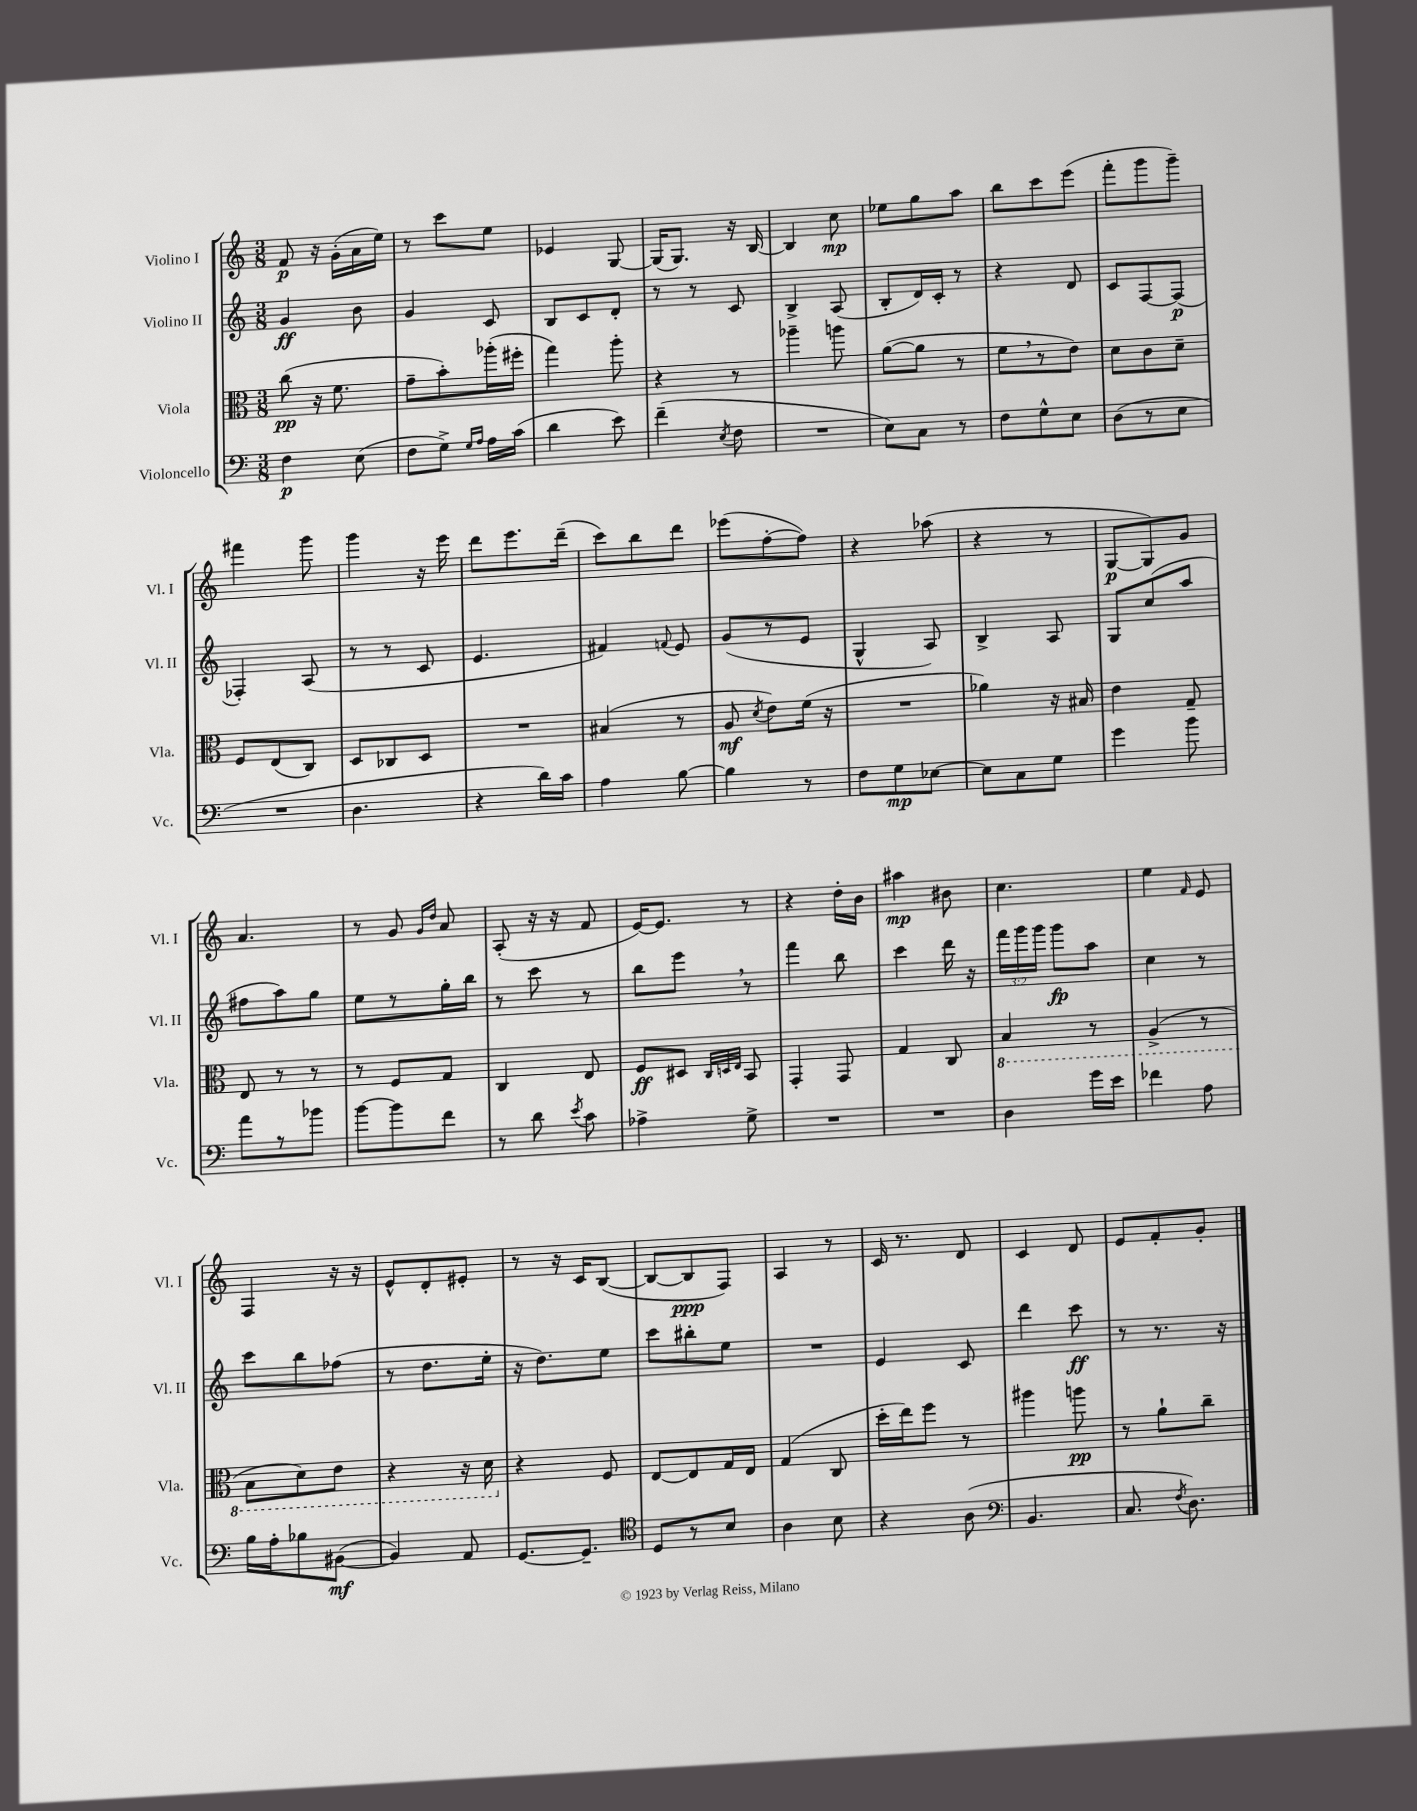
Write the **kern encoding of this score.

**kern	**dynam	**kern	**dynam	**kern	**dynam	**kern	**dynam
*part4	*part4	*part3	*part3	*part2	*part2	*part1	*part1
*staff4	*staff4	*staff3	*staff3	*staff2	*staff2	*staff1	*staff1
*I"Violoncello	*	*I"Viola	*	*I"Violino II	*	*I"Violino I	*
*I'Vc.	*	*I'Vla.	*	*I'Vl. II	*	*I'Vl. I	*
*clefF4	*	*clefC3	*	*clefG2	*	*clefG2	*
*k[]	*	*k[]	*	*k[]	*	*k[]	*
*M3/8	*	*M3/8	*	*M3/8	*	*M3/8	*
=1	=1	=1	=1	=1	=1	=1	=1
4F\	p	(8cc\	pp	4g/	ff	8f/	p
.	.	16r	.	.	.	16r	.
.	.	8.f\	.	.	.	(16g'\LL	.
(8E\	.	.	.	8b\	.	16a\	.
.	.	.	.	.	.	16ee\JJ)	.
=2	=2	=2	=2	=2	=2	=2	=2
8F\L	.	8g~\L	.	4g/	.	8r	.
8G^\J)	.	8b'\)	.	.	.	8ccc\L	.
16qqG/LL	.	.	.	.	.	.	.
16qqA/JJ	.	.	.	.	.	.	.
16A\LL	.	(16aa-X'\L	.	8c/	.	8ee\J	.
(16c\JJ	.	16ff#X'\JJ	.	.	.	.	.
=3	=3	=3	=3	=3	=3	=3	=3
4d\	.	4gg\)	.	8B/L	.	4e-X/	.
.	.	.	.	8c/	.	.	.
8e\)	.	8aa'\	.	8d'/J	.	[8G/	.
=4	=4	=4	=4	=4	=4	=4	=4
(4f~\	.	4r	.	8r	.	(16G/KL]	.
.	.	.	.	.	.	8.G/J)	.
.	.	.	.	8r	.	.	.
8qE/	.	.	.	.	.	.	.
8F\	.	8r	.	8c/	.	16r	.
.	.	.	.	.	.	[16B/	.
=5	=5	=5	=5	=5	=5	=5	=5
4.r	.	4aa-X~\	.	4B^/	.	4B/]	.
.	.	8aan\	.	(8A/	.	8cc\	mp
=6	=6	=6	=6	=6	=6	=6	=6
8E\L)	.	([8a\L	.	8B'/L	.	8ee-X\L	.
8C\J	.	8a\J]	.	16d/L)	.	8gg\	.
.	.	.	.	16c'/JJ	.	.	.
8r	.	8r	.	8r	.	8aa\J	.
=7	=7	=7	=7	=7	=7	=7	=7
8F\L	.	8f,\L	.	4r	.	8bb\L	.
8G^^\	.	8r	.	.	.	8ccc\	.
8E\J	.	8e\J)	.	8d/	.	(8eee\J	.
=8	=8	=8	=8	=8	=8	=8	=8
(8D\L	.	8d\L	.	8c/L	.	8fff'\L	.
8r	.	8c\	.	[8F/	.	8ggg\	.
8E\J	.	8d~\J	.	(8F/J]	p	8ggg~\J)	.
!!LO:LB:g=z
=9	=9	=9	=9	=9	=9	=9	=9
4.r	.	8F/L	.	4F-X'/)	.	4fff#X\	.
.	.	(8E/	.	.	.	.	.
.	.	8C/J)	.	(8A/	.	8ggg\	.
=10	=10	=10	=10	=10	=10	=10	=10
4.D\	.	8D/L	.	8r	.	4ggg\	.
.	.	8C-X/	.	8r	.	.	.
.	.	8D/J	.	8c/	.	16r	.
.	.	.	.	.	.	16eee\	.
=11	=11	=11	=11	=11	=11	=11	=11
4r	.	4.r	.	4.e/	.	8ddd\L	.
.	.	.	.	.	.	8.eee\	.
16d\LL)	.	.	.	.	.	.	.
16c\JJ	.	.	.	.	.	(16ddd~\Jk	.
=12	=12	=12	=12	=12	=12	=12	=12
4A\	.	(4B#X/	.	4f#X/)	.	8ccc\L)	.
.	.	.	.	.	.	8bb\	.
.	.	.	.	8qqfn/	.	.	.
[8B\	.	8r	.	8e/	.	8ddd\J	.
=13	=13	=13	=13	=13	=13	=13	=13
4B\]	.	8A/	mf	(8g/L	.	(8eee-X\L	.
.	.	8qd/	.	.	.	.	.
.	.	8e\L)	.	8r	.	[8ff'\	.
8r	.	(16f\Jk	.	8e/J	.	8ff\J])	.
.	.	16r	.	.	.	.	.
=14	=14	=14	=14	=14	=14	=14	=14
8F\L	.	4.r	.	4G^^/	.	4r	.
8G\	mp	.	.	.	.	.	.
[8E-X\J	.	.	.	8A/)	.	(8aa-X\	.
=15	=15	=15	=15	=15	=15	=15	=15
8E-\L]	.	4a-X\)	.	4B^/	.	4r	.
8C\	.	.	.	.	.	.	.
8G\J	.	16r	.	8A/	.	8r	.
.	.	16B#X/	.	.	.	.	.
=16	=16	=16	=16	=16	=16	=16	=16
4g\	.	4e\	.	8G/L	.	[8G/L	p
.	.	.	.	(8cc/	.	8G/])	.
8b\	.	8G~/	.	8aa/J	.	8g/J	.
!!LO:LB:g=z
=17	=17	=17	=17	=17	=17	=17	=17
8a\L	.	8E/	.	8ff#X\L	.	4.a/	.
8r	.	8r	.	8aa\)	.	.	.
8b-X\J	.	8r	.	8gg\J	.	.	.
=18	=18	=18	=18	=18	=18	=18	=18
[8b\L	.	8r	.	8ee\L	.	8r	.
8b\]	.	8F/L	.	8r	.	8g/	.
.	.	.	.	.	.	16qqg/LL	.
.	.	.	.	.	.	16qqdd/JJ	.
8f\J	.	8G/J	.	16gg'\L	.	8a/	.
.	.	.	.	16bb\JJ	.	.	.
=19	=19	=19	=19	=19	=19	=19	=19
8r	.	4C/	.	8r	.	(8A'/	.
8d\	.	.	.	8ccc\	.	16r	.
.	.	.	.	.	.	16r	.
8qe/	.	.	.	.	.	.	.
8c\	.	8E/	.	8r	.	8f/	.
=20	=20	=20	=20	=20	=20	=20	=20
4A-X^\	.	8F/L	ff	8bb\L	.	[16e/KL)	.
.	.	.	.	.	.	8.e/J]	.
.	.	8D#X/J	.	8eee,\J	.	.	.
.	.	32qqC/LLL	.	.	.	.	.
.	.	32qqDn/	.	.	.	.	.
.	.	32qqE/JJJ	.	.	.	.	.
8G^\	.	8BB/	.	8r	.	8r	.
=21	=21	=21	=21	=21	=21	=21	=21
4.r	.	4GG'/	.	4fff\	.	4r	.
.	.	8GG/	.	8bb\	.	16dd'\LL	.
.	.	.	.	.	.	16b\JJ	.
=22	=22	=22	=22	=22	=22	=22	=22
4.r	.	4G/	.	4ccc\	.	4aa#X\	mp
.	.	8C/	.	16ddd\	.	8b#X\	.
.	.	.	.	16r	.	.	.
=23	=23	=23	=23	=23	=23	=23	=23
*	*	*8ba	*	*	*	*	*
4D\	.	4BB/	.	24fff\LL	.	4.cc\	.
.	.	.	.	24ggg\	.	.	.
.	.	.	.	24ggg\JJ	.	.	.
.	.	.	.	8ggg\L	fp	.	.
16g\LL	.	8r	.	8aa\J	.	.	.
16e\JJ	.	.	.	.	.	.	.
=24	=24	=24	=24	=24	=24	=24	=24
4f-X\	.	(4AA^/	.	4cc\	.	4ee\	.
.	.	.	.	.	.	16qqf/	.
8A\	.	8r	.	8r	.	8e/	.
!!LO:LB:g=z
=25	=25	=25	=25	=25	=25	=25	=25
16B\LL	.	8BB\L	.	8ccc\L	.	4F/	.
16A'\J	.	.	.	.	.	.	.
8B-X\	.	8D\)	.	8bb\	.	.	.
([8BB#X\J	mf	8E\J	.	(8ff-X\J	.	16r	.
.	.	.	.	.	.	16r	.
=26	=26	=26	=26	=26	=26	=26	=26
4BB#/])	.	4r	.	8r	.	8e^^/L	.
.	.	.	.	8.dd\L	.	8d'/	.
8AA/	.	16r	.	.	.	8e#X'/J	.
.	.	16D\	.	16ee'\Jk	.	.	.
=27	=27	=27	=27	=27	=27	=27	=27
*	*	*X8ba	*	*	*	*	*
[8.GG/L	.	4r	.	16r	.	8r	.
.	.	.	.	8.dd\L)	.	.	.
.	.	.	.	.	.	16r	.
8.GG~/J]	.	.	.	.	.	16c/KL	.
.	.	8F/	.	8ee\J	.	([8B/J	.
=28	=28	=28	=28	=28	=28	=28	=28
*clefC4	*	*	*	*	*	*	*
8D/L	.	[8E/L	.	8ccc\L	.	8B/L_	.
8r	.	8E/]	.	8bb#X'\	.	8B/]	ppp
8B/J	.	16G/L	.	8ee\J	.	8F/J)	.
.	.	16E/JJ	.	.	.	.	.
=29	=29	=29	=29	=29	=29	=29	=29
4A\	.	(4G/	.	4.r	.	4A/	.
8B\	.	8C/	.	.	.	8r	.
=30	=30	=30	=30	=30	=30	=30	=30
4r	.	16dd'\LL	.	4e/	.	16c/	.
.	.	16ee\J)	.	.	.	8.r	.
.	.	8ff\J	.	.	.	.	.
(8A\	.	8r	.	8c/	.	8d/	.
=31	=31	=31	=31	=31	=31	=31	=31
*clefF4	*	*	*	*	*	*	*
4.BB/	.	4aa#X\	.	4ddd\	.	4c/	.
.	.	8aan\	pp	8ccc\	ff	8d/	.
=32	=32	=32	=32	=32	=32	=32	=32
8.C/	.	8r	.	8r	.	8e/L	.
.	.	8a`\L	.	8.r	.	8f'/	.
8qF/	.	.	.	.	.	.	.
8.D\)	.	.	.	.	.	.	.
.	.	8cc~\J	.	.	.	8g'/J	.
.	.	.	.	16r	.	.	.
==	==	==	==	==	==	==	==
*-	*-	*-	*-	*-	*-	*-	*-
